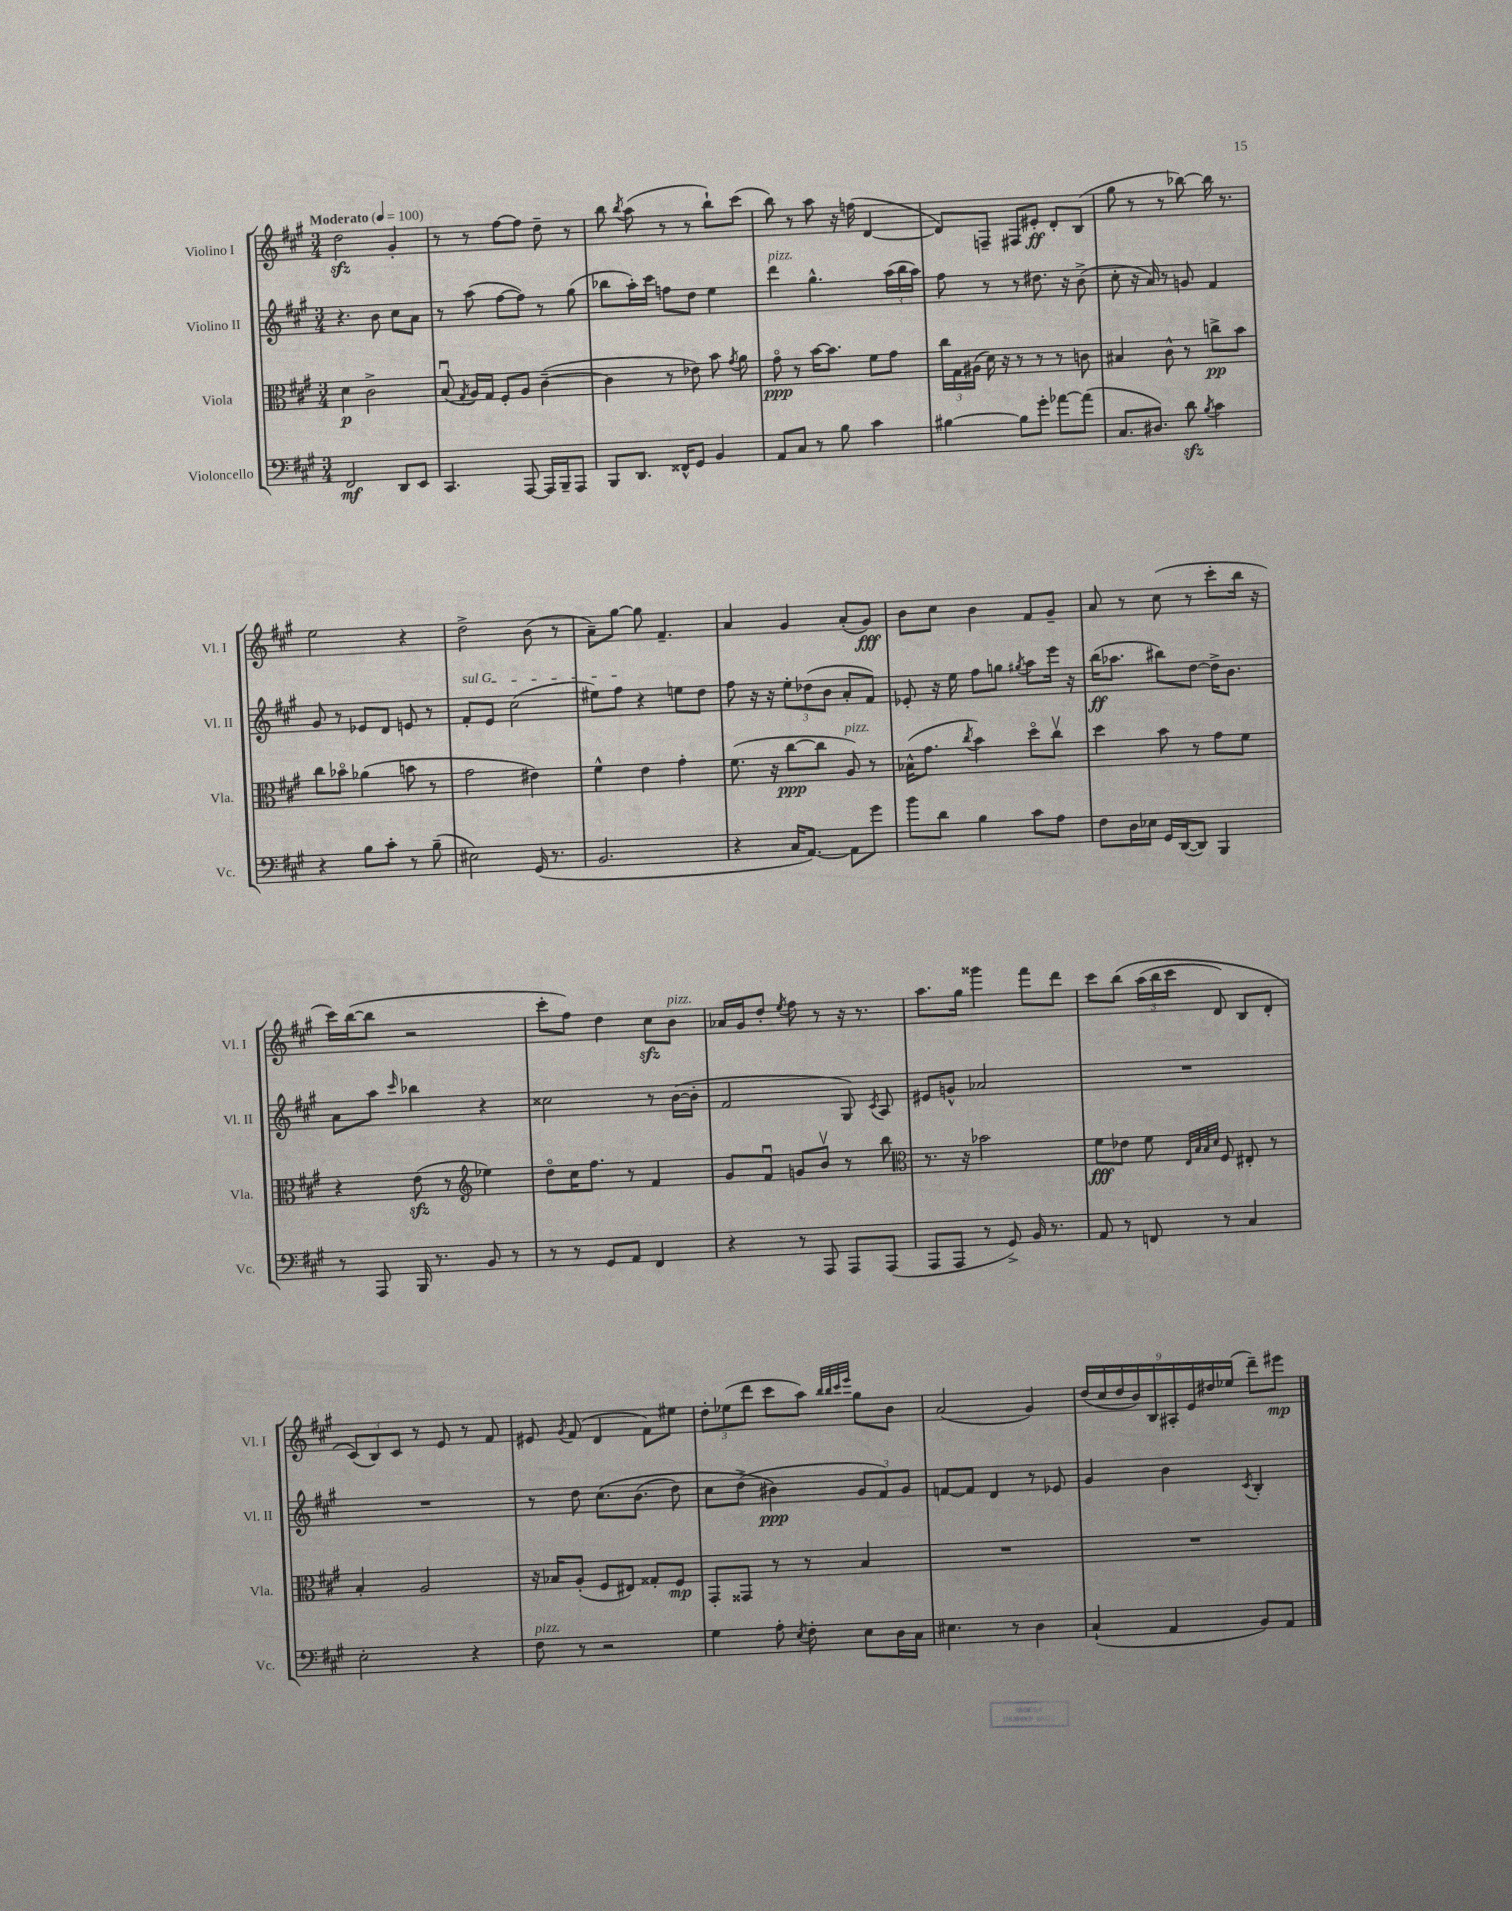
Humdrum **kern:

**kern	**dynam	**kern	**dynam	**kern	**dynam	**kern	**dynam
*part4	*part4	*part3	*part3	*part2	*part2	*part1	*part1
*staff4	*staff4	*staff3	*staff3	*staff2	*staff2	*staff1	*staff1
*I"Violoncello	*	*I"Viola	*	*I"Violino II	*	*I"Violino I	*
*I'Vc.	*	*I'Vla.	*	*I'Vl. II	*	*I'Vl. I	*
*clefF4	*	*clefC3	*	*clefG2	*	*clefG2	*
*k[f#c#g#]	*	*k[f#c#g#]	*	*k[f#c#g#]	*	*k[f#c#g#]	*
*M3/4	*	*M3/4	*	*M3/4	*	*M3/4	*
*MM100	*	*MM100	*	*MM100	*	*MM100	*
=1	=1	=1	=1	=1	=1	=1	=1
!	!	!	!	!	!	!LO:TX:a:B:t=Moderato	!
2FF#/	mf	4d\	p	4.r	.	2ddzz\	.
.	.	2c#^\	.	.	.	.	.
.	.	.	.	8b\	.	.	.
8DD/L	.	.	.	8cc#\L	.	4g#'/	.
8EE/J	.	.	.	8a\J	.	.	.
=2	=2	=2	=2	=2	=2	=2	=2
4.CC#/	.	(8Bu/	.	8r	.	8r	.
.	.	8qG#/	.	.	.	.	.
.	.	16A/LL)	.	(8aa\	.	8r	.
.	.	16G#/JJ	.	.	.	.	.
.	.	8F#'/L	.	[8ff#\L	.	[8ff#\L	.
[8AAA/	.	8A/J	.	8ff#\J])	.	8ff#\J]	.
16AAA/LL]	.	([4c#~\	.	8r	.	8dd~\	.
16BBB~/J	.	.	.	.	.	.	.
8AAA/J	.	.	.	(8gg#\	.	8r	.
=3	=3	=3	=3	=3	=3	=3	=3
8BBB/L	.	4c#\]	.	8bb-X\L	.	8bb\	.
.	.	.	.	.	.	8qbb/	.
8.DD/J	.	.	.	16aa'\L)	.	(8aa\	.
.	.	.	.	16ccc#\JJ	.	.	.
.	.	8r	.	8ffn\L	.	8r	.
16FF##X^^/KL	.	.	.	.	.	.	.
8GG#/J	.	8e-X\)	.	8dd\J	.	8r	.
4BB/	.	8b\	.	4ee\	.	8bb`\L)	.
.	.	8qg#/	.	.	.	.	.
.	.	8a\	.	.	.	(8ccc#\J	.
=4	=4	=4	=4	=4	=4	=4	=4
!	!	!	!	!LO:TX:a:i:t=pizz.	!	!	!
8AA/L	.	8g#\	ppp	4ddd\	.	8bb\)	.
8C#/J	.	8r	.	.	.	8r	.
8r	.	[16b\KL	.	4.gg#^^\	.	8aa\	.
.	.	8.b\J]	.	.	.	.	.
8B\	.	.	.	.	.	16r	.
.	.	.	.	.	.	(16ffn\	.
4c#\	.	8f#\L	.	.	.	[4d/	.
.	.	8g#\J	.	(24aa\LL	.	.	.
.	.	.	.	24bb\	.	.	.
.	.	.	.	24aa\JJ)	.	.	.
=5	=5	=5	=5	=5	=5	=5	=5
[4B#X\	.	24cc#\LL	.	8ff#\	.	8d/L])	.
.	.	24G#\	.	.	.	.	.
.	.	(24A#X\JJ	.	.	.	.	.
.	.	16d\)	.	8r	.	8Fn~/J	.
.	.	16r	.	.	.	.	.
8B#\L]	.	8r	.	8r	.	8F#X/L	.
8g#'\J	.	8r	.	8.dd#X\	.	8e#X'/J	ff
[8a-X\L	.	8r	.	.	.	8d'/L	.
.	.	.	.	16r	.	.	.
(8a-\J]	.	8cn\	.	(8b^\	.	(8B/J	.
=6	=6	=6	=6	=6	=6	=6	=6
8.C#/L	.	4B#X/	.	8cc#'\	.	8gg#\	.
.	.	.	.	16r	.	8r	.
8.D#X/J)	.	.	.	16a/)	.	.	.
.	.	8c#^^\	.	8r	.	8r	.
8dzz\	.	8r	.	8gn/	.	[8bb-X\)	.
8qB/	.	.	.	.	.	.	.
4c#\	.	8ccn^\L	pp	4f#/	.	16bb-\]	.
.	.	.	.	.	.	8.r	.
.	.	8b\J	.	.	.	.	.
!!LO:LB:g=z
=7	=7	=7	=7	=7	=7	=7	=7
4r	.	8cc#\L	.	8g#/	.	2ee\	.
.	.	8b-X\J	.	8r	.	.	.
8B\L	.	(4a-X\	.	8e-X/L	.	.	.
8c#'\J	.	.	.	8d/J	.	.	.
8r	.	8bn\	.	8en/	.	4r	.
(8B~\	.	8r	.	8r	.	.	.
=8	=8	=8	=8	=8	=8	=8	=8
!	!	!	!	!LO:TX:a:i:t=sul G	!	!	!
2E#X\)	.	2g#\	.	8f#'/L	.	2dd^\	.
.	.	.	.	8e/J	.	.	.
.	.	.	.	(2cc#\	.	.	.
(16GG#/	.	4e#X\)	.	.	.	(8b\	.
8.r	.	.	.	.	.	.	.
.	.	.	.	.	.	8r	.
=9	=9	=9	=9	=9	=9	=9	=9
2.BB/	.	4f#^^\	.	8ee#X\L)	.	8a~\L)	.
.	.	.	.	8ff#\J	.	[8gg#\J	.
.	.	4e\	.	4r	.	8gg#\]	.
.	.	.	.	.	.	4.f#~/	.
.	.	4g#'\	.	8een\L	.	.	.
.	.	.	.	8dd\J	.	.	.
=10	=10	=10	=10	=10	=10	=10	=10
4r	.	(8.f#\	.	8ff#\	.	4a/	.
.	.	.	.	16r	.	.	.
.	.	16r	.	16r	.	.	.
16C#/KL	.	[8cc#\L	ppp	12ee'\L	.	4g#/	.
[8.AA/J)	.	.	.	.	.	.	.
.	.	.	.	(12dd-X\	.	.	.
.	.	8cc#\J]	.	.	.	.	.
.	.	.	.	12b\J	.	.	.
!	!	!LO:TX:a:i:t=pizz.	!	!	!	!	!
8AA\L]	.	8A/)	.	8a'/L	.	(8a'/L	.
8g#\J	.	8r	.	8f#/J)	.	8g#/J)	fff
=11	=11	=11	=11	=11	=11	=11	=11
8b\L	.	(16B-X^^\KL	.	8e-X'/	.	8b\L	.
.	.	8.g#\J	.	.	.	.	.
8d\J	.	.	.	16r	.	8cc#\J	.
.	.	.	.	16ee\	.	.	.
.	.	8qcc#/	.	.	.	.	.
4B\	.	4b\)	.	8ff#\L	.	4b\	.
.	.	.	.	8ggn\J	.	.	.
.	.	.	.	8qgg#X/	.	.	.
8c#\L	.	8dd\L	.	8aa\L	.	8f#/L	.
8A\J	.	8cc#v\J	.	16eee\Jk	.	8g#~/J	.
.	.	.	.	16r	.	.	.
=12	=12	=12	=12	=12	=12	=12	=12
8F#\L	.	4dd\	.	(16bb\KL	ff	8a/	.
.	.	.	.	8.aa-X\J	.	.	.
16D\L	.	.	.	.	.	8r	.
16E-X\JJ	.	.	.	.	.	.	.
16GG#/LL	.	8b\	.	8bb#X\L)	.	(8cc#\	.
([16DD/J	.	.	.	.	.	.	.
8DD/J])	.	8r	.	[8dd\J	.	8r	.
4BBB/	.	8g#\L	.	16dd^\KL]	.	8ccc#'\L	.
.	.	.	.	8.b\J	.	.	.
.	.	8f#\J	.	.	.	16bb\Jk	.
.	.	.	.	.	.	16r	.
!!LO:LB:g=z
=13	=13	=13	=13	=13	=13	=13	=13
8r	.	4r	.	8a\L	.	16ccc#\LL)	.
.	.	.	.	.	.	([16bb\J	.
8AAA/	.	.	.	8aa\J	.	8bb\J]	.
.	.	.	.	16qqccc#/	.	.	.
16BBB/	.	(8ezz\	.	4bb-X\	.	2r	.
8.r	.	.	.	.	.	.	.
.	.	8r	.	.	.	.	.
*	*	*clefG2	*	*	*	*	*
8BB/	.	4ee-X\)	.	4r	.	.	.
8r	.	.	.	.	.	.	.
=14	=14	=14	=14	=14	=14	=14	=14
8r	.	8dd\L	.	2cc##X\	.	8ccc#'\L	.
8r	.	16cc#\K	.	.	.	8ff#\J)	.
.	.	8.ff#\J	.	.	.	.	.
8GG#/L	.	.	.	.	.	4dd\	.
8AA/J	.	8r	.	.	.	.	.
4FF#/	.	4f#/	.	8r	.	8cc#zz\L	.
!	!	!	!	!	!	!LO:TX:a:i:t=pizz.	!
.	.	.	.	([16b\LL	.	8b\J	.
.	.	.	.	16b'\JJ]	.	.	.
=15	=15	=15	=15	=15	=15	=15	=15
4r	.	8g#/L	.	2f#/	.	16a-X/LL	.
.	.	.	.	.	.	16g#/J	.
.	.	8f#u/J	.	.	.	8dd'/J	.
.	.	.	.	.	.	8qee/	.
8r	.	8gn/L	.	.	.	8ff#\	.
8AAA/	.	8bv/J	.	.	.	8r	.
8AAA/L	.	8r	.	8G#/)	.	16r	.
.	.	.	.	.	.	8.r	.
.	.	.	.	8qc#/	.	.	.
(8AAA/J	.	8bb\	.	8A/	.	.	.
=16	=16	=16	=16	=16	=16	=16	=16
*	*	*clefC3	*	*	*	*	*
8AAA/L	.	8.r	.	8e#X/L	.	8.aa\L	.
8AAA/J	.	.	.	8gn^^/J	.	.	.
.	.	16r	.	.	.	16gg#\Jk	.
8r	.	2b-X\	.	2a-X/	.	4ggg##X\	.
8GG#^/)	.	.	.	.	.	.	.
16BB/	.	.	.	.	.	8fff#\L	.
8.r	.	.	.	.	.	.	.
.	.	.	.	.	.	8ddd\J	.
=17	=17	=17	=17	=17	=17	=17	=17
8AA/	.	8f#\L	fff	2.r	.	8ccc#\L	.
8r	.	8e-X\J	.	.	.	(8bb\J	.
8FFn/	.	8f#\	.	.	.	(24aa\LL	.
.	.	.	.	.	.	24bb\	.
.	.	.	.	.	.	24ccc#\JJ	.
.	.	32qqE/LLL	.	.	.	.	.
.	.	32qqB/	.	.	.	.	.
.	.	32qqB/	.	.	.	.	.
.	.	32qqd/JJJ	.	.	.	.	.
8r	.	8F#/	.	.	.	8d/)	.
4C#/	.	8E#X'/	.	.	.	8B/L	.
.	.	8r	.	.	.	8d'/J	.
!!LO:LB:g=z
=18	=18	=18	=18	=18	=18	=18	=18
2E'\	.	4B'/	.	2.r	.	(12c#/L)	.
.	.	.	.	.	.	12B/)	.
.	.	.	.	.	.	12c#/J	.
.	.	2A/	.	.	.	8r	.
.	.	.	.	.	.	8e/	.
4r	.	.	.	.	.	8r	.
.	.	.	.	.	.	8f#/	.
=19	=19	=19	=19	=19	=19	=19	=19
!LO:TX:a:i:t=pizz.	!	!	!	!	!	!	!
8F#\	.	16r	.	8r	.	8e#X/	.
.	.	16B-X/KL	.	.	.	.	.
.	.	.	.	.	.	8qg#/	.
8r	.	(8A'/J	.	8dd\	.	(8f#/	.
2r	.	8F#/L	.	(8.cc#\L	.	4d/	.
.	.	8E#X/J)	.	.	.	.	.
.	.	.	.	(8.b\J	.	.	.
.	.	8G##X'/L	.	.	.	8f#\L)	.
.	.	8F#/J	mp	8dd\)	.	8ee#X\J	.
=20	=20	=20	=20	=20	=20	=20	=20
4G#\	.	8GG#'/L	.	8cc#\L	.	12dd'\L	.
.	.	.	.	.	.	(12ee-X\	.
.	.	8GG##X/J	.	(8dd^\J	.	.	.
.	.	.	.	.	.	12ddd\J	.
8A'\	.	8r	.	4b#X\)	ppp	8ccc#\L	.
8qE/	.	.	.	.	.	.	.
8F#'\	.	8r	.	.	.	8aa\J)	.
.	.	.	.	.	.	32qqbb/LLL	.
.	.	.	.	.	.	32qqbb/	.
.	.	.	.	.	.	32qqccc#/	.
.	.	.	.	.	.	32qqeee/JJJ	.
8E\L	.	4B/	.	12g#/L	.	8gg#\L	.
.	.	.	.	12f#/)	.	.	.
16D\L	.	.	.	.	.	8b\J	.
.	.	.	.	12g#/J	.	.	.
16C#\JJ	.	.	.	.	.	.	.
=21	=21	=21	=21	=21	=21	=21	=21
4.E#X\	.	2.r	.	[8fn/L	.	(2a/	.
.	.	.	.	8f/J]	.	.	.
.	.	.	.	4d/	.	.	.
8r	.	.	.	.	.	.	.
4D\	.	.	.	8r	.	4g#/)	.
.	.	.	.	8e-X/	.	.	.
=22	=22	=22	=22	=22	=22	=22	=22
(4C#`/	.	2.r	.	4g#/	.	(18dd/LL	.
.	.	.	.	.	.	18cc#/	.
.	.	.	.	.	.	18dd/	.
.	.	.	.	.	.	18b/)	.
.	.	.	.	.	.	18B/	.
4AA/	.	.	.	4b\	.	.	.
.	.	.	.	.	.	18A#X'/	.
.	.	.	.	.	.	18e/	.
.	.	.	.	.	.	18dd#X/	.
.	.	.	.	.	.	(18ee-X/JJ	.
.	.	.	.	8qc#/	.	.	.
8BB/L)	.	.	.	4B'/	.	8ddd~\L)	.
8AA/J	.	.	.	.	.	8eee#X\J	mp
==	==	==	==	==	==	==	==
*-	*-	*-	*-	*-	*-	*-	*-
